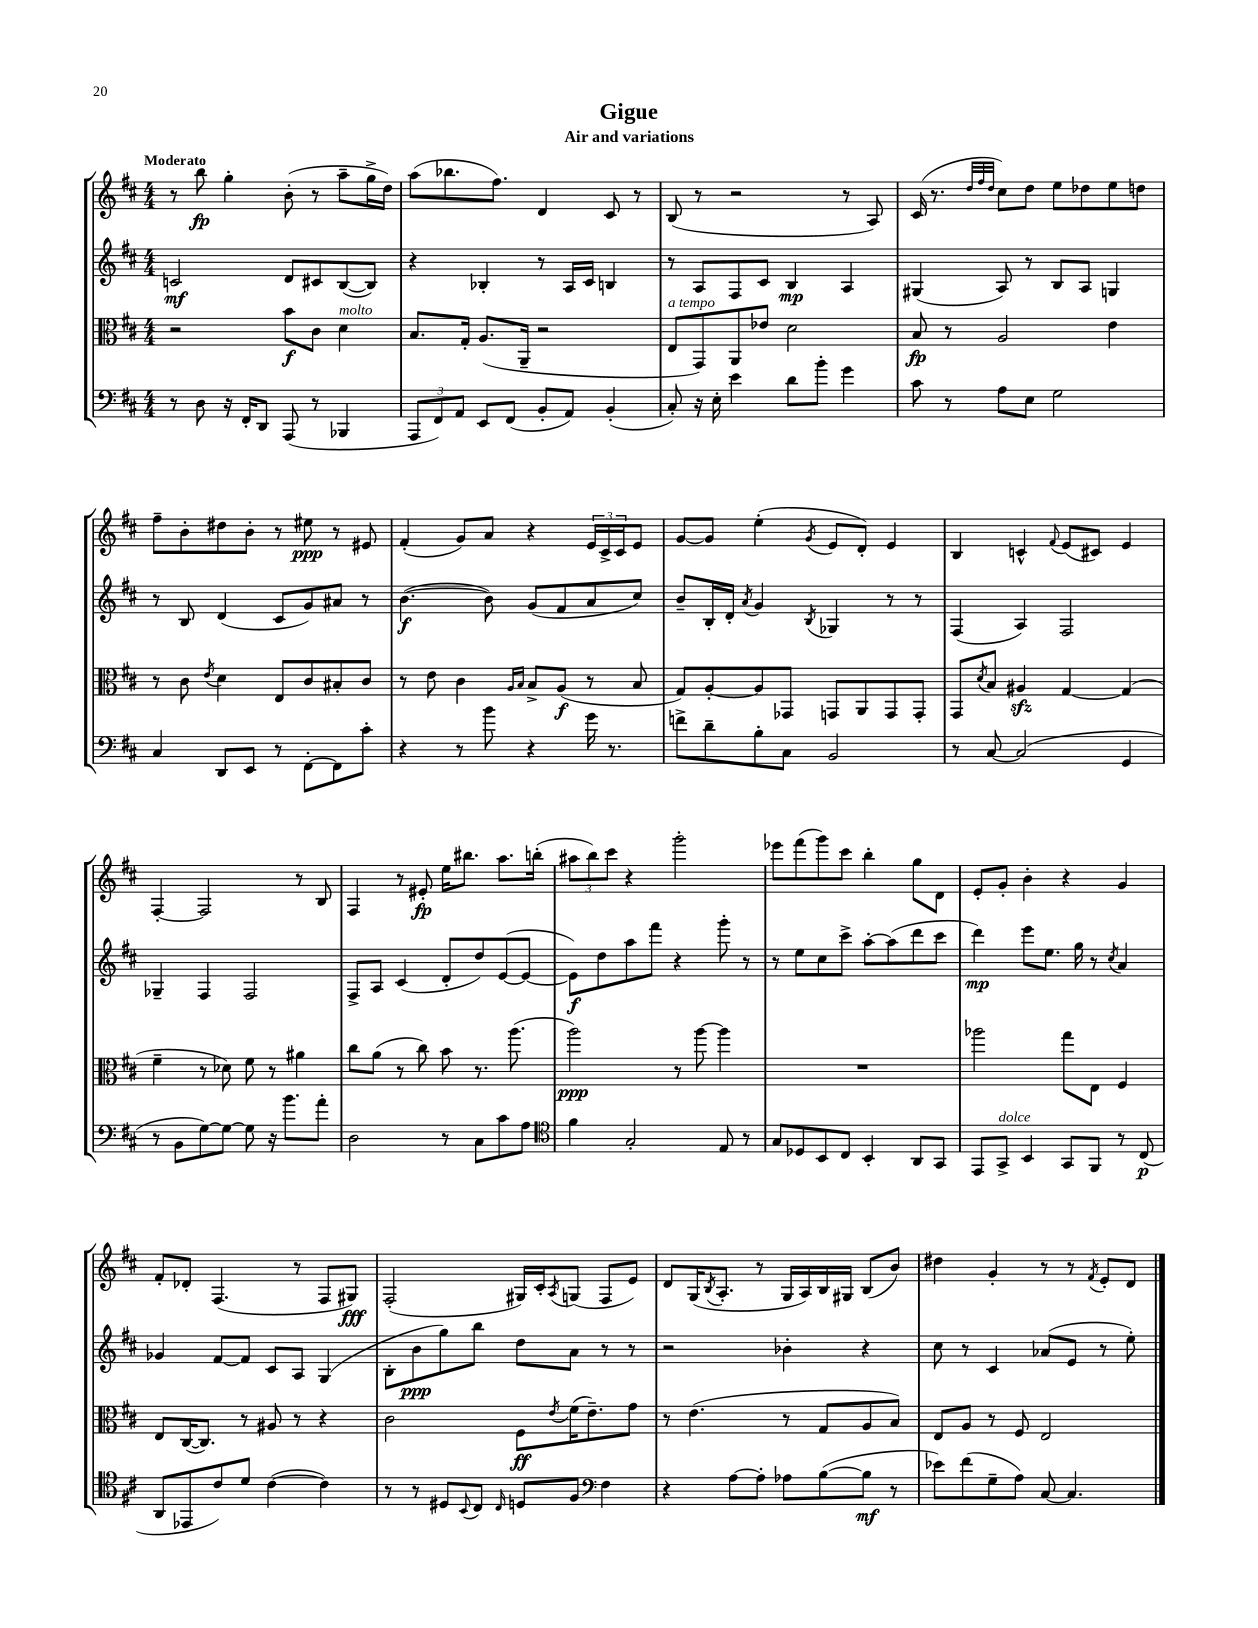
\header { title = "Gigue" subtitle = "Air and variations" }
<<
\new StaffGroup <<
\new Staff = "s0" {
    \clef treble \key d \major \numericTimeSignature \time 4/4 \tempo "Moderato"
    r8 b''8\fp g''4-. b'8-.( r8 a''8-- g''16-> d''16) |
    a''8( bes''8. fis''8.) d'4 cis'8 r8 |
    b8( r8 r2 r8 a8) |
    cis'16( r8. \grace { d''32 fis''32 d''32 } cis''8) d''8 e''8 des''8 e''8 d''8 |
    fis''8-- b'8-. dis''8 b'8-. r8 eis''8\ppp r8 eis'8 |
    fis'4-.( g'8) a'8 r4 \tuplet 3/2 { e'16 cis'16-> cis'16 } e'8 |
    g'8~ g'8 e''4-.( \acciaccatura { g'8 } e'8 d'8-.) e'4 |
    b4 c'4-^ \appoggiatura { fis'8 } e'8( cis'8) e'4 |
    fis4~-. fis2 r8 b8 |
    fis4 r8 eis'8-.\fp e''16 bis''8. a''8. b''16-.( |
    \tuplet 3/2 { ais''8 b''8) cis'''8 } r4 g'''2-. |
    ees'''8 fis'''8( g'''8) cis'''8 b''4-. g''8 d'8 |
    e'8-. g'8-. b'4-. r4 g'4 |
    fis'8-. des'8-. fis4.( r8 fis8 gis8\fff) |
    fis2-.( gis16) cis'16-. \acciaccatura { a8 } g8( fis8 e'8) |
    d'8 g16( \acciaccatura { b8 } a8.-. r8 g16 a16) b16 gis16 b8( b'8) |
    dis''4 g'4-. r8 r8 \acciaccatura { fis'8 } e'8-. d'8 \bar "|." |
}
\new Staff = "s1" {
    \clef treble \key d \major \numericTimeSignature \time 4/4
    c'2\mf d'8 cis'8 b8~( b8) |
    r4 bes4-. r8 a16 cis'16 b4 |
    r8 a8 fis8 cis'8 b4\mp a4 |
    gis4( a8) r8 b8 a8 g4 |
    r8 b8 d'4( cis'8 g'8) ais'8 r8 |
    b'4.~\f( b'8) g'8( fis'8 a'8 cis''8) |
    b'8-- b16-. d'16-. \acciaccatura { a'8 } g'4 \acciaccatura { b8 } ges4 r8 r8 |
    fis4( a4) fis2 |
    ges4-- fis4 fis2 |
    fis8-> a8 cis'4( d'8-. d''8) e'8~( e'8~ |
    e'8\f) d''8 a''8 fis'''8 r4 g'''8-. r8 |
    r8 e''8 cis''8 cis'''8-> a''8~-. a''8( d'''8 cis'''8 |
    d'''4\mp) e'''8 e''8. g''16 r8 \acciaccatura { cis''8 } a'4 |
    ges'4 fis'8~ fis'8 cis'8 a8 g4( |
    b8-. b'8\ppp g''8) b''8 d''8 a'8 r8 r8 |
    r2 bes'4-. r4 |
    cis''8 r8 cis'4 aes'8( e'8 r8 e''8-.) \bar "|." |
}
\new Staff = "s2" {
    \clef alto \key d \major \numericTimeSignature \time 4/4
    r2 b'8\f cis'8 d'4^\markup { \italic "molto" } |
    b8. g16-. a8.( a,16-- r2 |
    e8^\markup { \italic "a tempo" } g,8) a,8 ees'8 d'2 |
    b8\fp r8 a2 e'4 |
    r8 cis'8 \acciaccatura { e'8 } d'4 e8 cis'8 bis8-. cis'8 |
    r8 e'8 cis'4 \grace { a16 b16 } b8-> a8\f( r8 b8 |
    g8) a8~-. a8 ges,8 g,8 a,8 g,8 g,8-. |
    g,8 \acciaccatura { d'8 } b8 ais4\sfz g4~ g4( |
    fis'4-- r8 des'8) fis'8 r8 ais'4 |
    cis''8 a'8( r8 cis''8) b'8 r8. a''8.( |
    a''2\ppp) r8 a''8~ a''4 |
    R1 |
    aes''2 g''8 e8 fis4 |
    e8 cis16~( cis8.) r8 ais8 r8 r4 |
    cis'2 fis8\ff \acciaccatura { e'8 } fis'16( e'8.--) g'8 |
    r8 e'4.( r8 g8 a8 b8) |
    e8 a8 r8 fis8 e2 \bar "|." |
}
\new Staff = "s3" {
    \clef bass \key d \major \numericTimeSignature \time 4/4
    r8 d8 r16 fis,16-. d,8 a,,8( r8 bes,,4 |
    \tuplet 3/2 { a,,8 fis,8) a,8 } e,8 fis,8( b,8-. a,8) b,4-.( |
    cis8-.) r16 e16-. e'4 d'8 b'8-. g'4 |
    cis'8 r8 a8 e8 g2 |
    cis4 d,8 e,8 r8 fis,8~-. fis,8 cis'8-. |
    r4 r8 b'8 r4 g'16 r8. |
    f'8-> d'8-- b8-. cis8 b,2 |
    r8 cis8~ cis2( g,4 |
    r8 b,8 g8~) g8~ g8 r16 b'8. a'8-. |
    d2 r8 cis8 cis'8 a8 |
    \clef tenor fis'4 g2-. e8 r8 |
    g8 des8 b,8 cis8 b,4-. a,8 g,8 |
    e,8 g,8->^\markup { \italic "dolce" } b,4 g,8 fis,8 r8 cis8\p( |
    a,8 ees,8 cis'8) d'8 cis'4~( cis'4) |
    r8 r8 dis8 \appoggiatura { b,8 } cis8 \grace { cis16 } d8 fis8 \clef bass fis4 |
    r4 a8~ a8-. aes8 b8~( b8\mf r8 |
    ees'8) fis'8( g8-- a8) cis8~ cis4. \bar "|." |
}
>>
>>
\layout { \context { \Score \remove "Bar_number_engraver" } }
